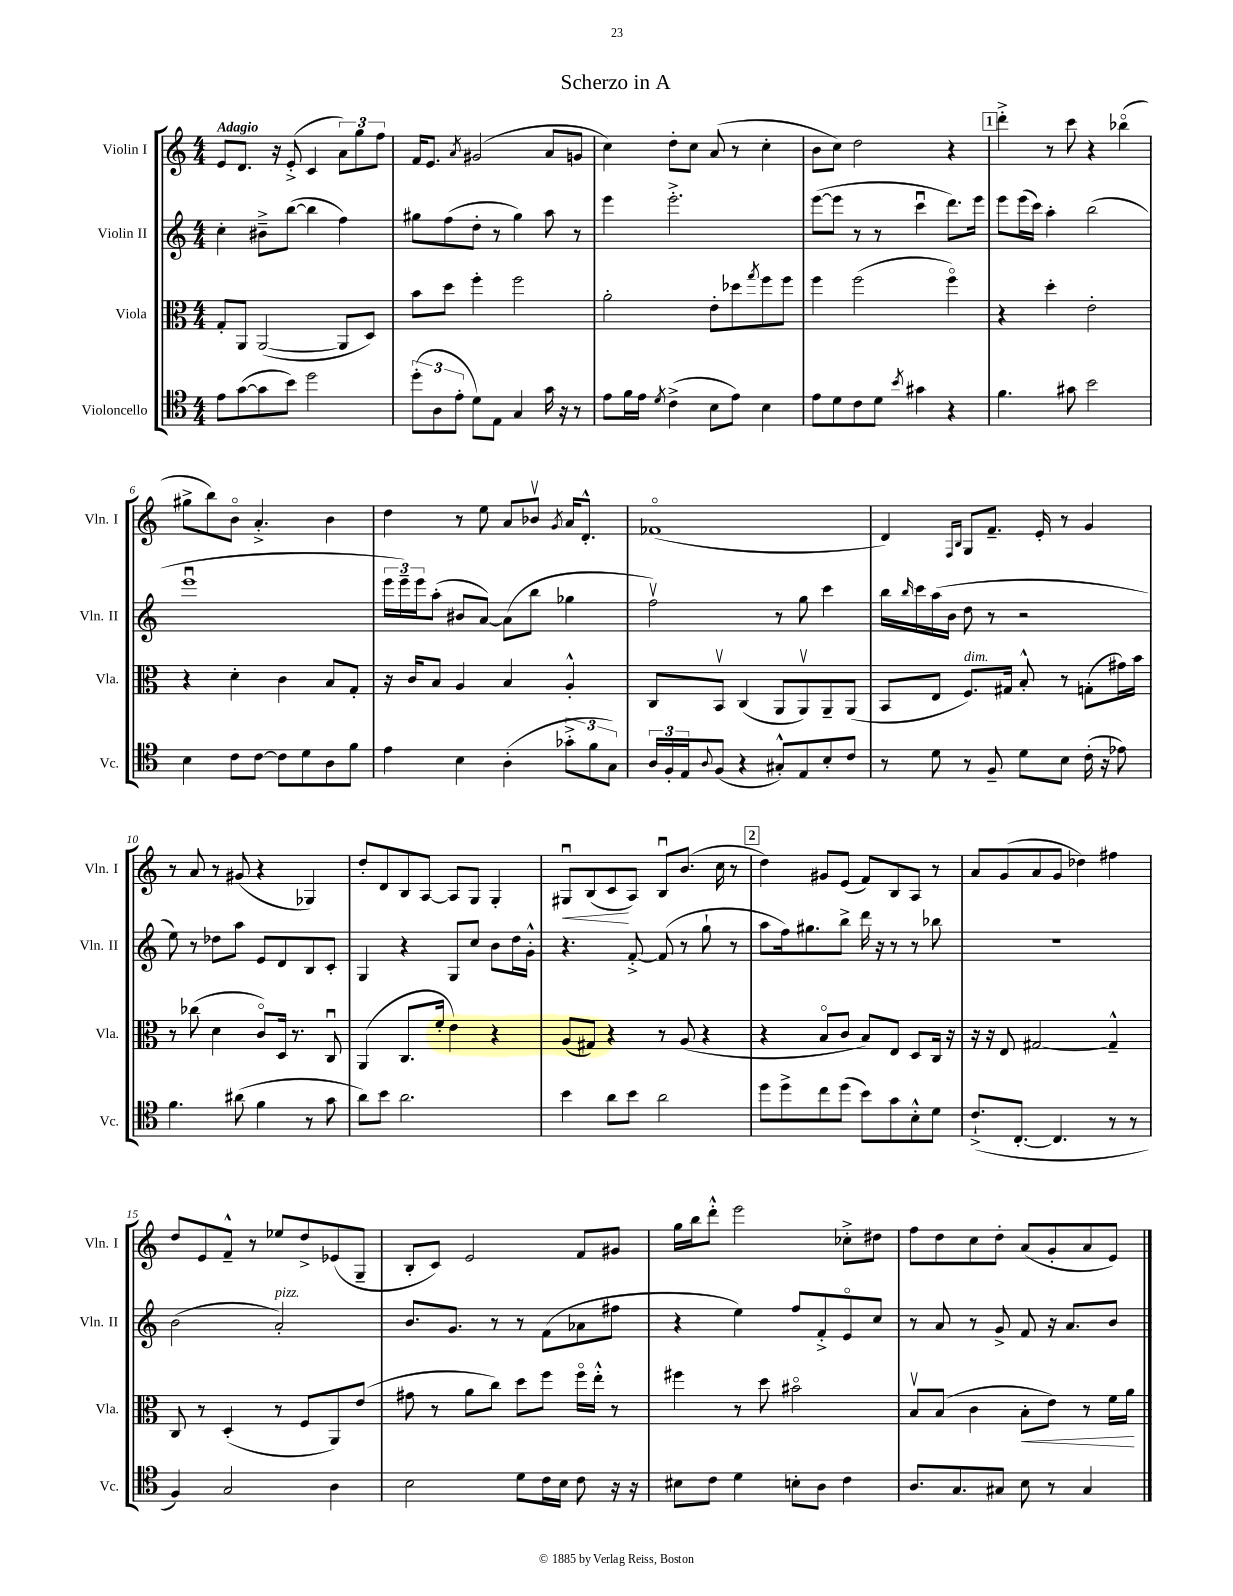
\header { title = "Scherzo in A" }
<<
\new StaffGroup <<
\new Staff = "s0" \with { instrumentName = "Violin I" shortInstrumentName = "Vln. I" } {
    \clef treble \key c \major \numericTimeSignature \time 4/4 \tempo "Adagio"
    e'8 d'8. r16 e'8-.->( c'4 \tuplet 3/2 { a'8) g''8 f''8 } |
    f'16 e'8. \acciaccatura { a'8 } gis'2( a'8 g'8 |
    c''4) d''8-. c''8 a'8( r8 c''4-. |
    b'8 c''8) d''2 r4 |
    \mark \markup { \box "1" } d'''4-.-> r8 c'''8 r4 bes''4\flageolet( |
    gis''8-> b''8) b'8\flageolet a'4.-.-> b'4 |
    d''4 r8 e''8 a'8 bes'8\upbow \acciaccatura { g'8 } a'16 d'8.-.-^ |
    fes'1\flageolet( |
    d'4) \grace { f16 b16 } g8 f'8.-- e'16-. r8 g'4 |
    r8 a'8 r8 gis'8( r4 ges4) |
    d''8-. d'8 b8 a8~ a8 g8 g4-. |
    gis8\downbow\< b8( c'8\! a8) b8\downbow b'8.( c''16 r8 |
    \mark \markup { \box "2" } d''4) gis'8 e'8( f'8) b8 a8 r8 |
    a'8 g'8( a'8 g'8 des''4) fis''4 |
    d''8 e'8 f'8---^ r8 ees''8 d''8-> ees'8( g8-- |
    b8-. c'8) e'2 f'8 gis'8 |
    g''16 b''16 d'''8-.-^ e'''2 ces''8-.-> dis''8 |
    f''8 d''8 c''8 d''8-. a'8( g'8-. a'8 e'8) \bar "|." |
}
\new Staff = "s1" \with { instrumentName = "Violin II" shortInstrumentName = "Vln. II" } {
    \clef treble \key c \major \numericTimeSignature \time 4/4
    c''4-. bis'8---> b''8~( b''4 f''4) |
    gis''8 f''8( d''8-. r8 gis''4) a''8 r8 |
    e'''4 e'''2.-.-> |
    e'''8~( e'''8 r8 r8 c'''4\downbow d'''8.) e'''16 |
    \mark \markup { \box "1" } e'''8 e'''16( c'''16) a''4-. b''2( |
    e'''1\downbow |
    \tuplet 3/2 { e'''16 e'''16--) e'''16 } a''8-.( bis'8 a'8~) a'8( b''8 ges''4 |
    f''2\upbow) r8 g''8 c'''4 |
    b''16 \grace { b''16 } c'''16 a''16( b'16 d''8 r8 r2 |
    e''8) r8 des''8 a''8 e'8 d'8 b8 c'8-. |
    g4 r4 g8 c''8 b'8 d''16 g'16-.-^ |
    r4. f'8~-.-> f'8( r8 g''8-! r8 |
    \mark \markup { \box "2" } a''8 f''16) gis''8. b''8-> d'''16 r16 r8 r8 bes''8 |
    R1 |
    b'2( a'2-.^\markup { \italic "pizz." }) |
    b'8. g'8. r8 r8 f'8( aes'8 fis''8 |
    r4 e''4) f''8 f'8-.-> e'8\flageolet c''8 |
    r8 a'8 r8 g'8-> f'8 r16 a'8. b'8 \bar "|." |
}
\new Staff = "s2" \with { instrumentName = "Viola" shortInstrumentName = "Vla." } {
    \clef alto \key c \major \numericTimeSignature \time 4/4
    g8-. a,8 a,2~( a,8 d8) |
    b'8 d''8 f''4-. f''2 |
    a'2-. e'8-. des''8 \acciaccatura { g''8 } f''8 f''8 |
    f''4 f''2( f''4\flageolet) |
    \mark \markup { \box "1" } r4 d''4-. e'2-. |
    r4 d'4-. c'4 b8 g8-. |
    r16 c'16 b8 a4 b4 a4-.-^ |
    c8 b,8\upbow c4( a,8 a,8\upbow) a,8-- a,8( |
    b,8 e8 f8.^\markup { \italic "dim." }) gis16 b8-.-^ r8 g8-.( gis'16) b'16 |
    r8 ces''8( d'4 c'8\flageolet) d16 r8. c8\downbow |
    a,4( c8. f'16-. e'4) r4 |
    a8( gis8) r4 r8 a8( r4 |
    \mark \markup { \box "2" } r4 b8\flageolet c'8 b8) e8 d8 c16 r16 |
    r16 r16 e8 gis2~ gis4---^ |
    c8 r8 d4-.( r8 f8 a,8) e'8( |
    gis'8 r8 a'8 c''8) d''8 f''8 f''16\flageolet e''16-.-^ r8 |
    fis''4 r8 d''8 bis'2\flageolet |
    b8\upbow b8( c'4 b8-.\< e'8) r8 f'16 a'16\! \bar "|." |
}
\new Staff = "s3" \with { instrumentName = "Violoncello" shortInstrumentName = "Vc." } {
    \clef tenor \key c \major \numericTimeSignature \time 4/4
    e'8 g'8~( g'8 b'8) d''2 |
    \tuplet 3/2 { d''8-.( a8 e'8-. } d'8) e8 g4 g'16 r16 r8 |
    e'8 f'16 e'16 \acciaccatura { d'8 } c'4->( b8 e'8) b4 |
    e'8 d'8 c'8 d'8 \acciaccatura { b'8 } gis'4 r4 |
    \mark \markup { \box "1" } f'4. gis'8 b'2 |
    b4 c'8 c'8~ c'8 d'8 a8 f'8 |
    e'4 b4 a4-.( \tuplet 3/2 { ges'8-.-> f'8 g8) } |
    \tuplet 3/2 { a16 f16-. e16 } \appoggiatura { a8 } f8( r4 gis8-.-^) e8 b8-. c'8 |
    r8 d'8 r8 f8-- d'8 b8 c'16-.( r16 ees'8) |
    f'4. ais'8( f'4 r8 g'8 |
    a'8) b'8 a'2. |
    b'4 a'8 b'8 a'2 |
    \mark \markup { \box "2" } d''8 d''8-> c''8 d''8( b'8) g'8 b8-.-^ d'8 |
    c'8.-!->( c8.~-. c4. r8 r8 |
    f4) g2 a4 |
    b2 d'8 c'16 b16 c'8 r16 r16 |
    bis8 c'8 d'4 b8-. a8 c'4 |
    a8. g8. gis8 b8 r8 gis4 \bar "|." |
}
>>
>>
